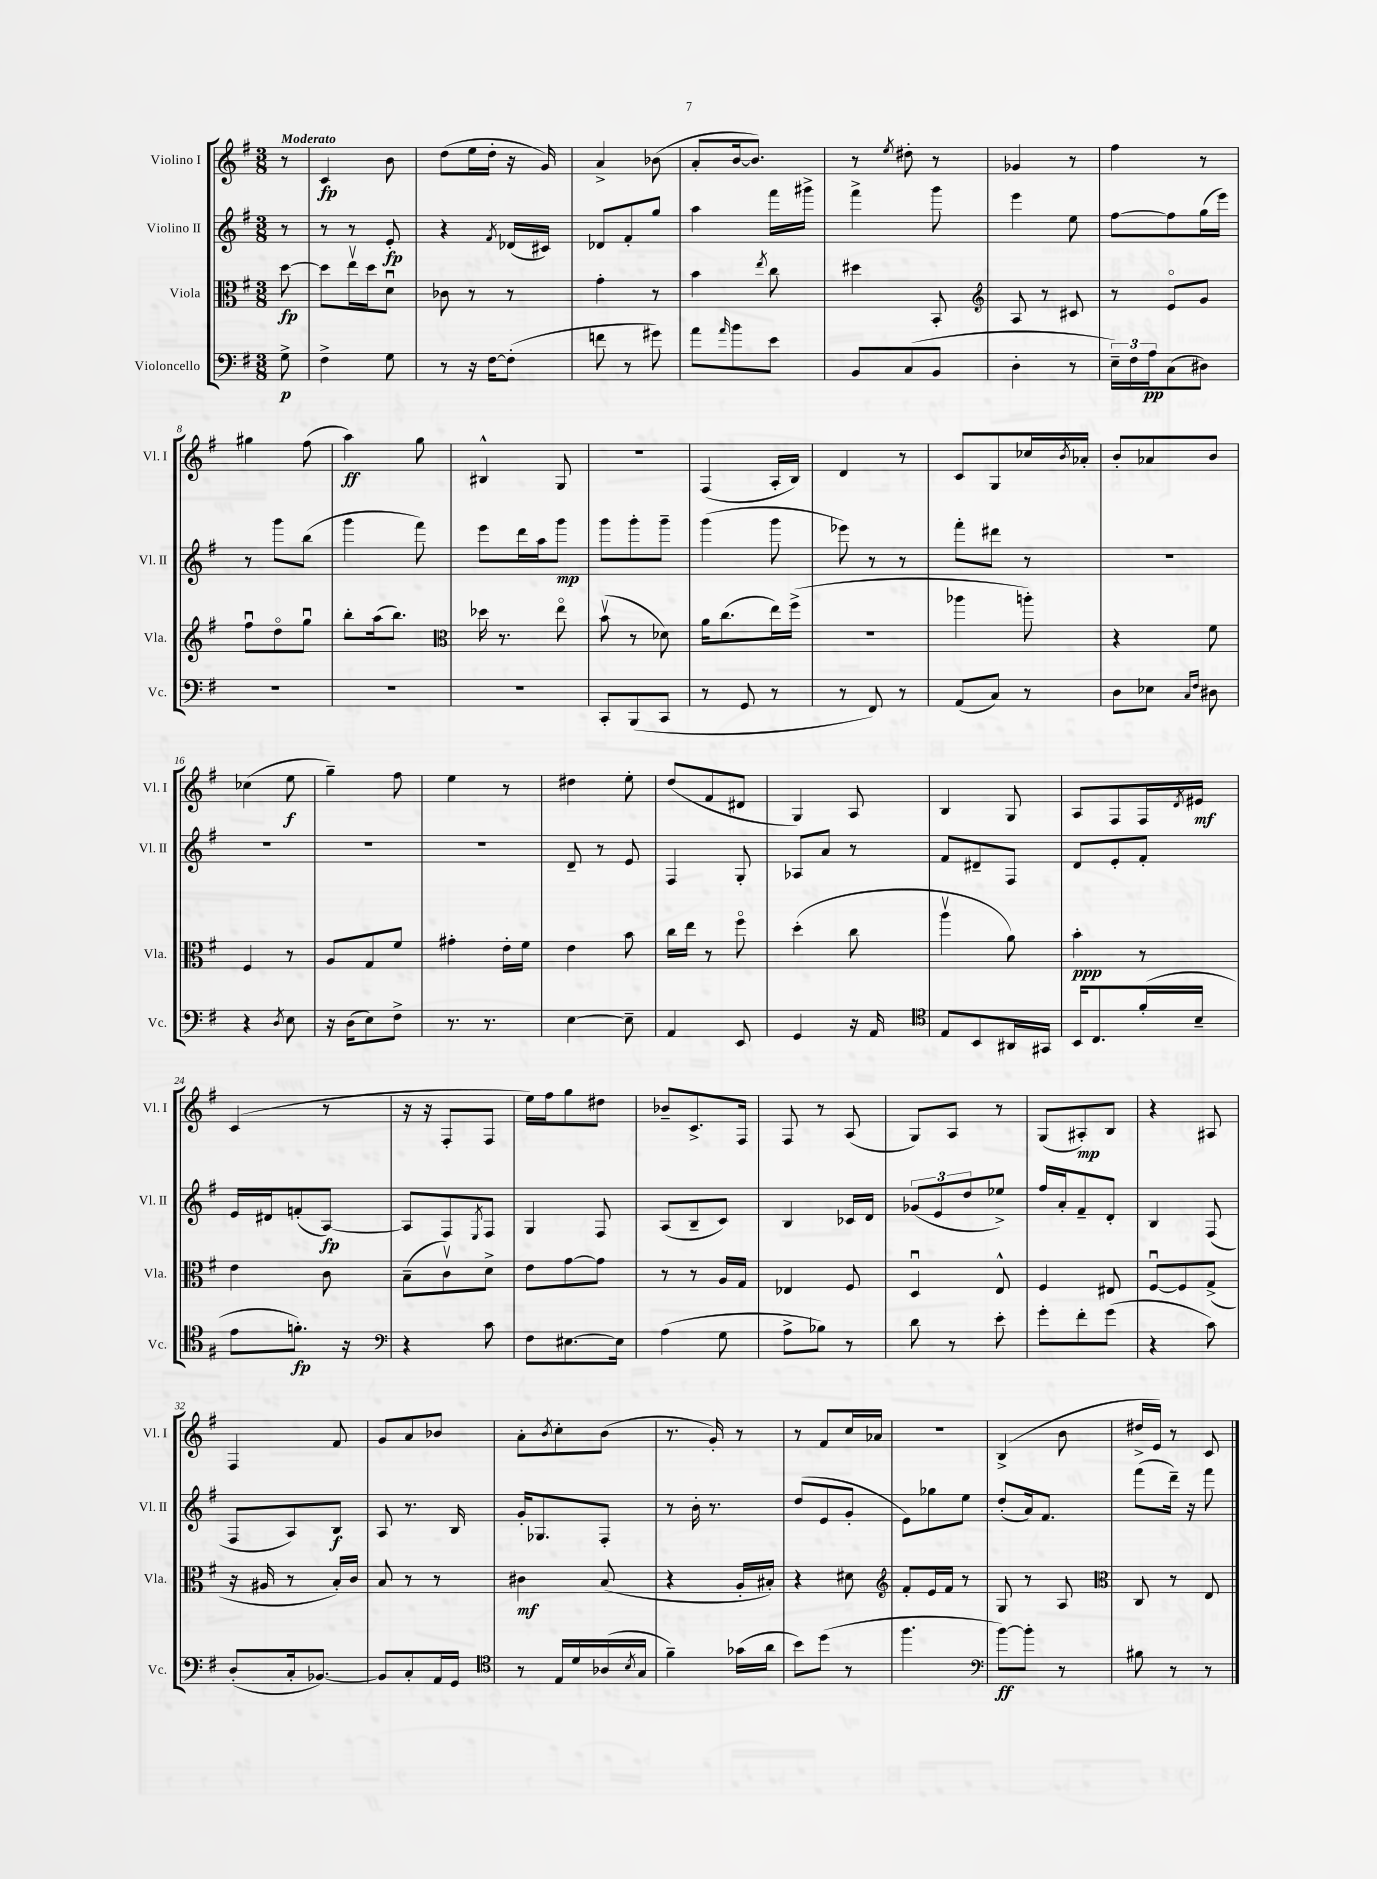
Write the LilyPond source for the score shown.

<<
\new StaffGroup <<
\new Staff = "s0" \with { instrumentName = "Violino I" shortInstrumentName = "Vl. I" } {
    \clef treble \key g \major \numericTimeSignature \time 3/8 \partial 8 \tempo "Moderato"
    r8 |
    c'4\fp b'8 |
    d''8( e''16 d''16-. r16 g'16) |
    a'4-> bes'8( |
    a'8-. b'16~ b'8.) |
    r8 \acciaccatura { e''8 } dis''8-. r8 |
    ges'4 r8 |
    fis''4 r8 |
    gis''4 fis''8( |
    a''4\ff) g''8 |
    bis4-^ g8 |
    R4. |
    fis4( a16-. b16) |
    d'4 r8 |
    c'8 g8 ces''16 \acciaccatura { b'8 } aes'16-. |
    b'8-. aes'8 b'8 |
    ces''4( e''8\f |
    g''4--) fis''8 |
    e''4 r8 |
    dis''4 e''8-. |
    d''8( fis'8 dis'8 |
    g4) a8 |
    b4 g8 |
    a8 fis8 fis16 \acciaccatura { d'8 } eis'16\mf |
    c'4( r8 |
    r16 r16 fis8-. fis8 |
    e''16) fis''16 g''8 dis''8 |
    bes'8-- c'8.-> fis16 |
    fis8 r8 a8( |
    g8) a8 r8 |
    g8( ais8-.\mp) b8 |
    r4 ais8 |
    fis4 fis'8 |
    g'8 a'8 bes'8 |
    a'8-. \acciaccatura { b'8 } c''8-. b'8( |
    r8. g'16-.) r8 |
    r8 fis'8 c''16 aes'16 |
    r4. |
    b4->( b'8 |
    dis''16-> e'16) r8 c'8 \bar "|." |
}
\new Staff = "s1" \with { instrumentName = "Violino II" shortInstrumentName = "Vl. II" } {
    \clef treble \key g \major \numericTimeSignature \time 3/8 \partial 8
    r8 |
    r8 r8 e'8-.\fp |
    r4 \acciaccatura { fis'8 } des'16( cis'16) |
    des'8 fis'8-. g''8 |
    a''4 fis'''16 gis'''16-> |
    fis'''4-> g'''8 |
    e'''4 e''8 |
    fis''8~ fis''8 g''16( e'''16) |
    r8 g'''8 b''8( |
    g'''4 fis'''8) |
    e'''8 d'''16 a''16 g'''8\mp |
    g'''8 g'''8-. g'''8-- |
    g'''4( g'''8 |
    ees'''8) r8 r8 |
    fis'''8-. dis'''8 r8 |
    R4. |
    R4. |
    R4. |
    R4. |
    d'8-- r8 e'8 |
    fis4 g8-. |
    aes8 a'8 r8 |
    fis'8 dis'8-- fis8 |
    d'8 e'8-. fis'8-. |
    e'16 dis'16 f'8-.( a8~\fp) |
    a8 fis8 \acciaccatura { e8 } fis8 |
    g4 fis8 |
    a8( b8-- c'8) |
    b4 ces'16 d'16 |
    \tuplet 3/2 { ges'8( e'8 d''8 } ees''8->) |
    fis''16 a'16-. fis'8-- d'8-. |
    b4 fis8( |
    fis8 a8) b8\f |
    a8 r8. b16 |
    g'16-. ges8. fis8-. |
    r8 b'16-. r8. |
    d''8( e'8 g'8-. |
    e'8) ges''8 e''8 |
    d''8-.( a'16) fis'8. |
    fis'''8( d'''16--) r16 fis'''8 \bar "|." |
}
\new Staff = "s2" \with { instrumentName = "Viola" shortInstrumentName = "Vla." } {
    \clef alto \key g \major \numericTimeSignature \time 3/8 \partial 8
    d''8~\fp |
    d''8 e''16\upbow d''16 d'8\downbow |
    ces'8 r8 r8 |
    g'4-. r8 |
    b'4 \acciaccatura { e''8 } c''8 |
    dis''4 b,8-. |
    \clef treble a8 r8 cis'8 |
    r8 e'8\flageolet g'8 |
    fis''8\downbow d''8\flageolet g''8\downbow |
    b''8-. a''16( b''8.) |
    \clef alto des''16 r8. e''8\flageolet |
    b'8\upbow( r8 des'8) |
    a'16 c''8.( e''16) fis''16->( |
    r4. |
    aes''4 a''8-.) |
    r4 fis'8 |
    fis4 r8 |
    a8 g8 fis'8 |
    gis'4-. e'16-. fis'16 |
    e'4 b'8 |
    c''16 e''16 r8 fis''8\flageolet |
    d''4-.( c''8 |
    a''4\upbow a'8) |
    b'4-.\ppp r8 |
    e'4 c'8 |
    b8--( c'8\upbow) d'8-> |
    e'8 g'8~ g'8 |
    r8 r8 a16 g16 |
    ees4 fis8 |
    d4\downbow e8-^ |
    fis4 eis8 |
    fis8~\downbow fis8 g8->( |
    r16 ais16 r8 b16-.) c'16 |
    b8 r8 r8 |
    cis'4\mf b8( |
    r4 a16-. bis16-.) |
    r4 dis'8 |
    \clef treble fis'8-. e'16 fis'16 r8 |
    g8 r8 a8 |
    \clef alto c8 r8 e8 \bar "|." |
}
\new Staff = "s3" \with { instrumentName = "Violoncello" shortInstrumentName = "Vc." } {
    \clef bass \key g \major \numericTimeSignature \time 3/8 \partial 8
    g8->\p |
    fis4-> g8 |
    r8 r16 fis16~ fis8-.( |
    f'8 r8 gis'8) |
    a'8 \grace { a'16 } b'8 e'8 |
    b,8 c8( b,8 |
    d4-. r8 |
    \tuplet 3/2 { e16--) fis16 a16\pp } c8( dis8) |
    R4. |
    R4. |
    R4. |
    c,8-. b,,8( c,8 |
    r8 g,8 r8 |
    r8 fis,8) r8 |
    a,8( c8) r8 |
    d8 ees8 \grace { c16 fis16 } dis8 |
    r4 \acciaccatura { d8 } e8 |
    r16 d16( e8) fis8-> |
    r8. r8. |
    e4~ e8-- |
    a,4 e,8 |
    g,4 r16 a,16 |
    \clef tenor e8 b,8 ais,16 gis,16 |
    b,16 c8. fis'16-.( b16-- |
    e'8 f'8.-.\fp) r16 |
    \clef bass r4 c'8 |
    fis8 eis8.~ eis16 |
    a4( g8 |
    a8-> bes8) r8 |
    d'8 r8 e'8-. |
    g'8-. fis'8-. g'8( |
    r4 c'8) |
    d8-.( c16-. bes,8.~) |
    bes,8 c8-. a,16 g,16 |
    \clef tenor r8 e16 d'16 aes16( \acciaccatura { b8 } g16 |
    fis'4--) ges'16( a'16 |
    b'8) d''8( r8 |
    fis''4. |
    \clef bass b'8~\ff) b'8-. r8 |
    bis8 r8 r8 \bar "|." |
}
>>
>>
